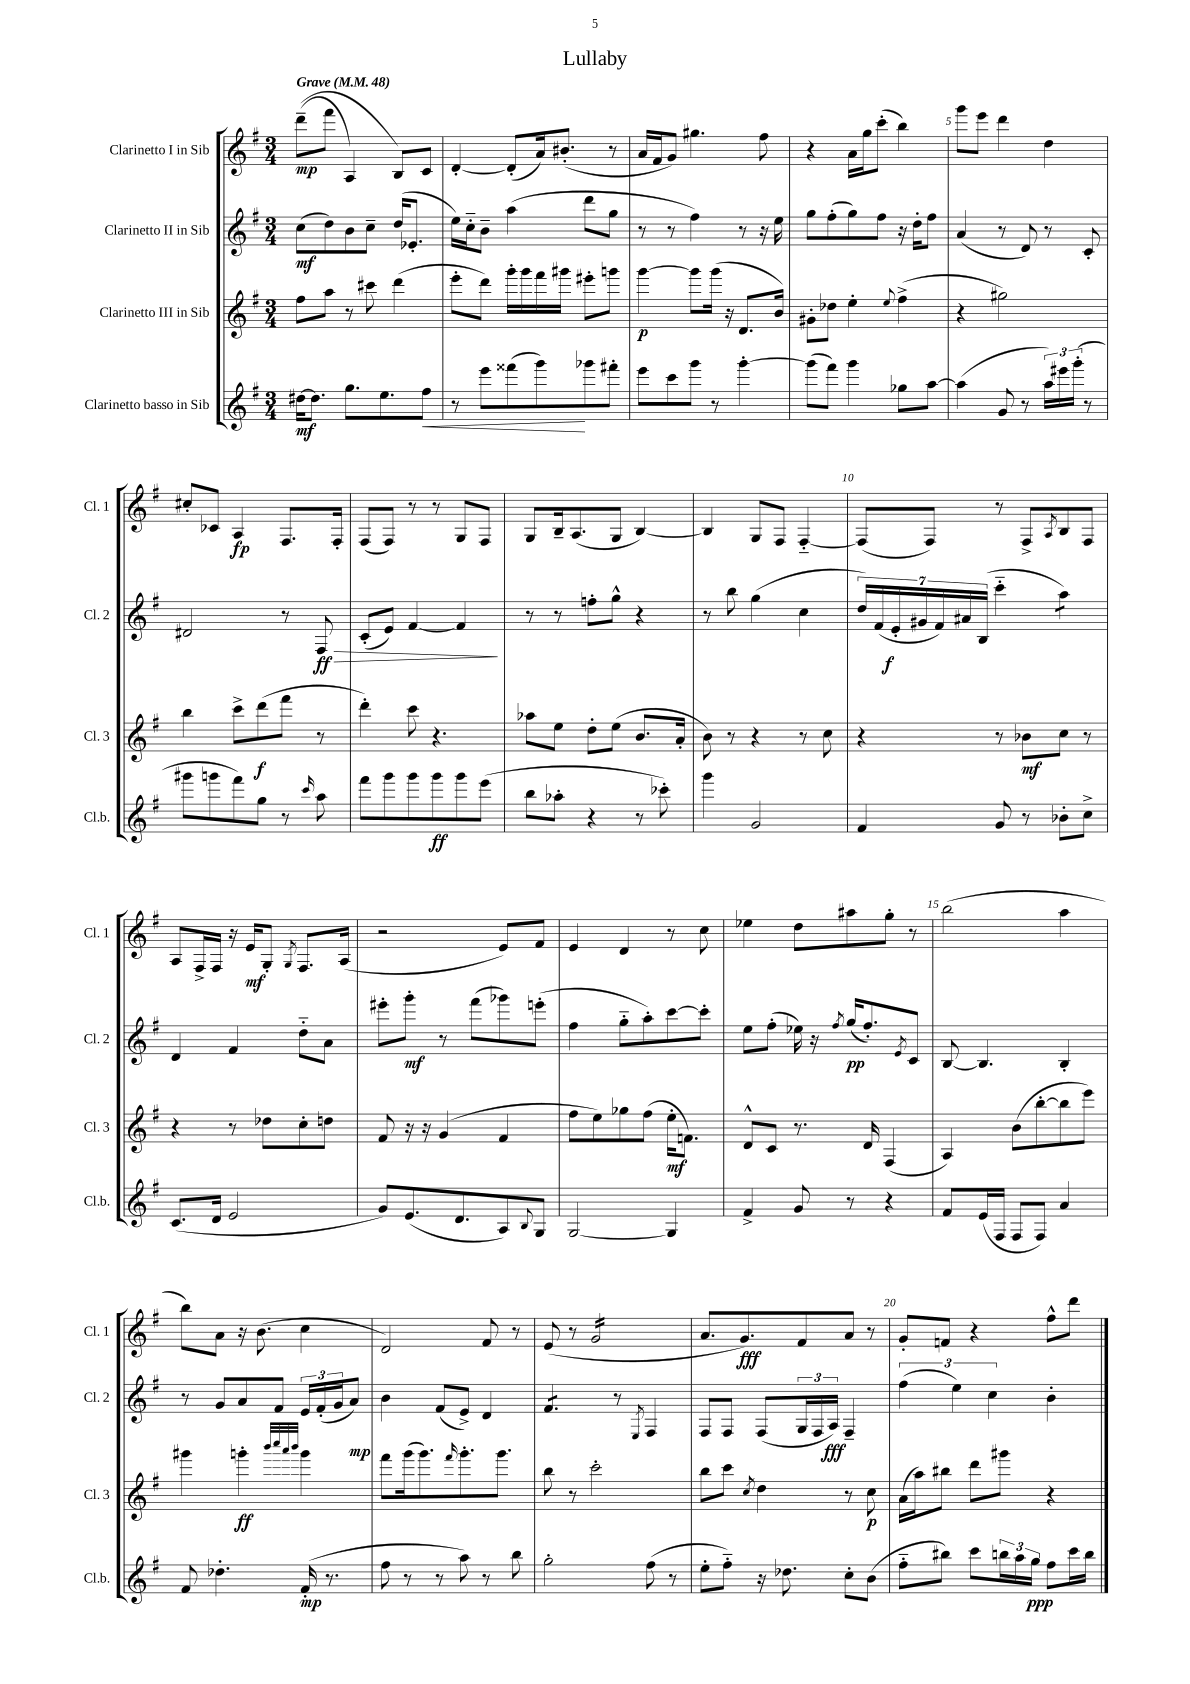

**kern	**kern	**kern	**kern
*staff4	*staff3	*staff2	*staff1
*clefG2	*clefG2	*clefG2	*clefG2
*k[f#]	*k[f#]	*k[f#]	*k[f#]
*M3/4	*M3/4	*M3/4	*M3/4
*MM48	*MM48	*MM48	*MM48
[16dd#	8ff#	(8cc	&((8ddd~
8.dd#]	.	.	.
.	8aa	8dd)	8fff#
8.gg	8r	8b	4A)
.	8ccc#	8cc~	.
8.ee	.	.	.
.	(4ddd	(16dd	8B&)
.	.	8.e-'	.
8ff#	.	.	8c
=	=	=	=
8r	8eee'	16ee)	[4d'
.	.	16cc'~	.
8eee	8ddd)	8b~	.
(8fff##	16ggg'	(4aa	(8d']
.	16ggg	.	.
8ggg)	16fff#	.	16a)
.	16ggg#	.	(8.b#'
8ggg-	8eee#'	8ddd	.
8fff#'	8ggg	8gg	8r
=	=	=	=
8eee	[4ggg	8r	16a
.	.	.	16f#
8ccc	.	8r	8g)
8ggg	8ggg]	4ff#)	4.gg#
8r	(16ggg	.	.
.	16r	.	.
[4ggg'	8.d	8r	.
.	.	16r	8ff#
.	16b)	16ee	.
=	=	=	=
(8ggg]	8g#'	8gg	4r
8fff#)	8dd-	(8ff#'	.
4ggg	4ee'	8gg)	16a
.	.	.	16gg
.	.	8ff#	(8ccc'
.	8qqee	.	.
8gg-	(4ff#^	16r	4bb)
.	.	16dd'	.
[8aa	.	8ff#	.
=	=	=	=
(4aa]	4r	(4a	8ggg
.	.	.	8eee
8g	2gg#)	8r	4ddd
8r	.	8d)	.
24aa)	.	8r	4dd
24eee#	.	.	.
(24ggg'	.	.	.
8r	.	8c'	.
=	=	=	=
8ggg#	4bb	2d#	8cc#'
8ggg	.	.	8c-
8fff#)	8ccc^	.	4A
8gg	(8ddd	.	.
8r	8fff#	8r	8.F#
16qqccc	.	.	.
8aa	8r	8F#	.
.	.	.	16F#'
=	=	=	=
8fff#	4ddd')	(8c'	(8F#
8ggg	.	8e)	8F#)
8ggg	8ccc	[4f#	8r
8ggg	4.r	.	8r
8ggg	.	4f#]	8G
(8eee	.	.	8F#
=	=	=	=
8bb	8aa-	8r	8G
8aa-'	8ee	8r	16B~
.	.	.	(8.A
4r	8dd'	8ff'	.
.	(8ee	8gg^^	8G
8r	8.b	4r	[4B)
8ccc-')	.	.	.
.	16a'	.	.
=	=	=	=
4ggg	8b)	8r	4B]
.	8r	8bb	.
2g	4r	(4gg	8G
.	.	.	8F#
.	8r	4cc	[4F#'~
.	8cc	.	.
=	=	=	=
4f#	4r	28dd)	(8F#]
.	.	(28f#	.
.	.	28e'	.
.	.	28g#	.
.	.	.	8F#)
.	.	28f#)	.
.	.	28a#	.
.	.	(28B	.
8g	8r	4ccc'~	8r
8r	8b-	.	8F#^
.	.	.	8qA
8b-'	8cc	4aa)	8B
8cc^	8r	.	8F#
=	=	=	=
(8.c	4r	4d	8A
.	.	.	16F#^
16d	.	.	16F#
2e	8r	4f#	16r
.	.	.	16e
.	8dd-	.	8G'
.	.	.	8qG
.	8cc'	8dd'~	8.F#
.	8dd	8a	.
.	.	.	(16A
=	=	=	=
8g)	8f#	8eee#'	2r
(8.e	16r	8ggg'	.
.	16r	.	.
.	(4g	8r	.
8.d	.	.	.
.	.	(8fff#	.
8A)	4f#	8ggg-)	8e)
8qqB	.	.	.
8G	.	(8eee'	8f#
=	=	=	=
[2G	8ff#	4ff#	4e
.	8ee)	.	.
.	8gg-	8gg'~	4d
.	(8ff#	8aa')	.
4G]	16ee'	[8ccc	8r
.	8.f)	.	.
.	.	8ccc']	8cc
=	=	=	=
4f#^	8d^^	8ee	4ee-
.	8c	(8ff#'	.
8g	8.r	16ee-)	8dd
.	.	16r	.
.	.	8qff#	.
8r	.	(16gg	8aa#
.	16d	8.ff#')	.
4r	(4F#	.	8gg'
.	.	8qe	.
.	.	8c	8r
=	=	=	=
8f#	4A)	[8B	(2bb
(16e	.	4.B]	.
16F#	.	.	.
8F#	(8b	.	.
8F#)	[8bb'	.	.
4a	8bb]	4B'	4aa
.	8eee)	.	.
=	=	=	=
8f#	4ggg#	8r	8bb)
4.dd-'	.	8g	8a
.	4ggg'	8a	16r
.	.	.	(8.b
.	.	8f#	.
.	32qqbbb	.	.
.	32qqcccc	.	.
.	32qqaaa	.	.
.	32qqbbb	.	.
(16f#'	4ggg	24e	4cc
.	.	(24f#'	.
8.r	.	.	.
.	.	24g	.
.	.	8a)	.
=	=	=	=
8ff#	8fff#	4b	2d)
8r	(16ggg	.	.
.	8.ggg)	.	.
8r	.	(8f#	.
.	16qqfff#	.	.
8aa)	8.ggg'	8e^)	.
8r	.	4d	8f#
.	8.ggg	.	.
8bb	.	.	8r
=	=	=	=
2gg'	8bb	4.f#	(8e
.	8r	.	8r
.	2ccc'	.	2g
.	.	8r	.
.	.	8qE	.
(8ff#	.	4F#	.
8r	.	.	.
=	=	=	=
8ee'	8bb	8F#	8.a
8ff#'~)	8ccc	8F#	.
.	.	.	8.g)
.	8qcc	.	.
16r	4dd	(8F#	.
8.dd-	.	.	.
.	.	24G	8f#
.	.	24F#	.
.	.	24A)	.
8cc'	8r	4F#~	8a
(8b	8cc	.	8r
=	=	=	=
8ff#'~	(16a	(6ff#	8g'
.	16aa)	.	.
8bb#)	8bb#	.	8f
.	.	6ee)	.
8ccc	8ddd	.	4r
.	.	6cc	.
24bb	8ggg#	.	.
24aa	.	.	.
24gg	.	.	.
8ff#	4r	4b'	8ff#^^
16ccc	.	.	8ddd
16bb	.	.	.
==	==	==	==
*-	*-	*-	*-
